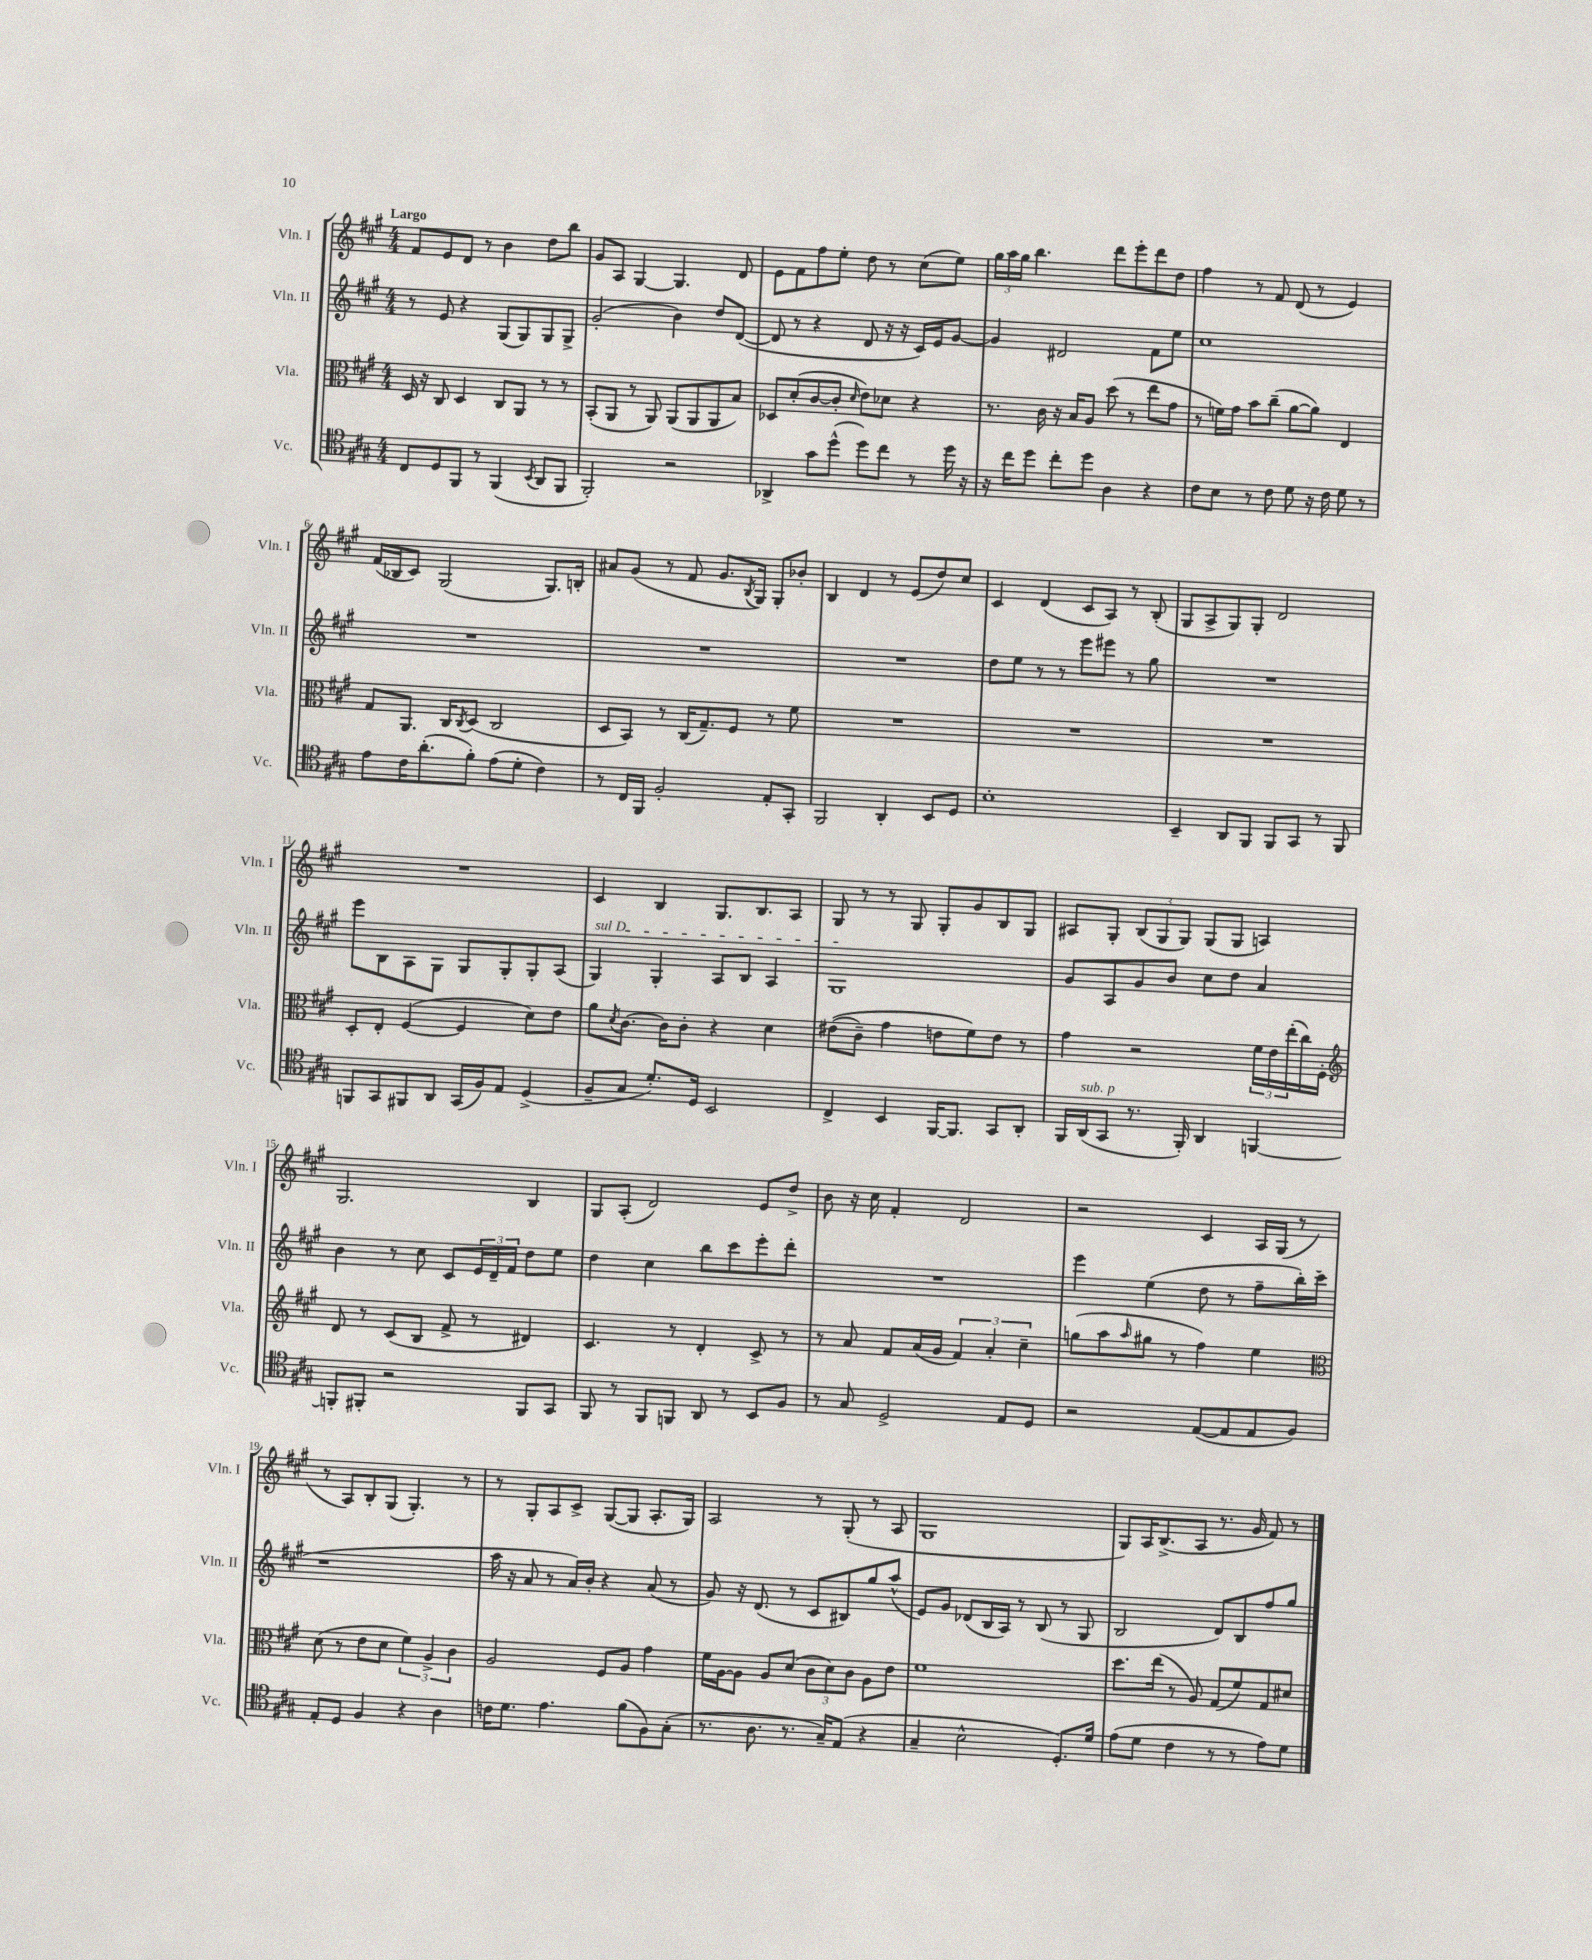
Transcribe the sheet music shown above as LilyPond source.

<<
\new StaffGroup <<
\new Staff = "s0" \with { instrumentName = "Vln. I" shortInstrumentName = "Vln. I" } {
    \clef treble \key a \major \numericTimeSignature \time 4/4 \tempo "Largo"
    fis'8 e'8 d'8 r8 b'4 d''8 b''8 |
    gis'8 a8 gis4~ gis4. d'8 |
    e'8 fis'8 fis''8 e''8-. d''8 r8 cis''8( e''8) |
    \tuplet 3/2 { gis''16 a''16 gis''16 } b''4. d'''8 e'''8-. d'''8 d''8 |
    fis''4 r8 fis'8 d'8( r8 e'4) |
    fis'16( bes16 cis'8) gis2( gis8.) b16-. |
    ais'8 gis'8( r8 fis'8 gis'8. \acciaccatura { b8 } gis16) gis8-. bes'8-. |
    b4 d'4 r8 e'8( d''8) cis''8 |
    cis'4 d'4( cis'8 a8) r8 b8-.( |
    gis8 a8-> gis8) gis8-. d'2 |
    R1 |
    cis'4 b4 gis8. b8. a8 |
    gis8 r8 r8 gis8 gis8-. gis'8 b8 gis8 |
    ais8 gis8-. \tuplet 3/2 { b8( gis8 gis8) } gis8( gis8 a4) |
    gis2. b4 |
    gis8 a8-.( d'2) e'8 d''8-> |
    b'8 r16 cis''16 fis'4-. d'2 |
    r2 cis'4 a16 gis16( r8 |
    r8 a8) b8-. gis8( gis4.-.) r8 |
    r8 gis8-. a8 cis'8-> gis8~( gis8 a8.-. gis16) |
    a2 r8 gis8-.( r8 a8 |
    gis1 |
    gis8) a16 b8.->( a8 r8. gis'16 fis'8) r8 \bar "|." |
}
\new Staff = "s1" \with { instrumentName = "Vln. II" shortInstrumentName = "Vln. II" } {
    \clef treble \key a \major \numericTimeSignature \time 4/4
    r8 e'8 r4 gis8( gis8) gis8 gis8-> |
    gis'2-.( b'4) d''8 d'8~( |
    d'8 r8 r4 d'8 r16 r16 cis'16) e'16 gis'8~ |
    gis'4 dis'2 fis'8 e''8 |
    cis''1 |
    R1 |
    R1 |
    R1 |
    d''8 e''8 r8 r8 e'''8 eis'''8 r8 gis''8 |
    R1 |
    e'''8 b8 a8 gis8 gis8 gis8-. gis8-. a8( |
    \once \override TextSpanner.bound-details.left.text = \markup { \italic "sul D" } gis4\startTextSpan) gis4-. a8 b8 a4 |
    gis1\stopTextSpan |
    gis'8 a8 gis'8 b'8 cis''8 d''8 a'4 |
    b'4 r8 cis''8 cis'8 \tuplet 3/2 { e'16 d'16-- fis'16 } d''8 e''8 |
    d''4 cis''4 b''8 cis'''8 e'''8-. d'''8-. |
    R1 |
    e'''4 e''4( d''8 r8 fis''8-- b''16-.) cis'''16( |
    r1 |
    a''16 r16 a'8 r8 a'16) b'16-. r4 a'8( r8 |
    gis'8) r16 d'8.( r8 cis'8 bis8) gis''8 a''8-^( |
    e'8) gis'8 des'8( b16 a16) r8 b8( r8 gis8 |
    b2 d'8) b8 fis''8 gis''8 \bar "|." |
}
\new Staff = "s2" \with { instrumentName = "Vla." shortInstrumentName = "Vla." } {
    \clef alto \key a \major \numericTimeSignature \time 4/4
    d16 r16 cis8 d4 cis8 a,8 r8 r8 |
    b,8-.( a,8 r8 a,8) a,8( a,8 a,8 b8) |
    des8 d'8-.( cis'8~ cis'8-. \grace { d'16 } e'8) des'8 r4 |
    r8. cis'16 r16 b16 a8 d''8( r8 e''8 gis'8 |
    r8 f'16) gis'16 b'8 cis''8--( a'8~ a'8) e4 |
    gis8 a,8. cis16 \acciaccatura { cis8 } d8( cis2 |
    d8 b,8) r8 cis16( gis8.--) fis8 r8 fis'8 |
    R1 |
    R1 |
    R1 |
    d8-. e8-. fis4~( fis4 d'8) e'8 |
    a'8 \acciaccatura { d'8 } cis'8.~ cis'16 cis'8-. r4 d'4 |
    eis'8(\( cis'8--) gis'4 e'8 fis'8\) e'8 r8 |
    gis'4 r2 \tuplet 3/2 { fis'16 e'16 e''16-.( } cis''16) fis16-. |
    \clef treble d'8 r8 cis'8( b8 fis'8-> r8 dis'4) |
    cis'4. r8 d'4-. cis'8-> r8 |
    r8 a'8 fis'8 a'16( gis'16 \tuplet 3/2 { fis'4) a'4-. cis''4-- } |
    g''8( a''8 \grace { a''16 } gis''8 r8 fis''4) e''4 |
    \clef alto d'8( r8 e'8 d'8 \tuplet 3/2 { fis'4) a4-> cis'4 } |
    a2 fis8 a8 gis'4 |
    fis'16 a16~ a8 a8 d'8( \tuplet 3/2 { cis'8 d'8) cis'8 } a8 e'8 |
    fis'1 |
    d''8. e''16( r8 a8) gis8( fis'8) gis8 dis'8 \bar "|." |
}
\new Staff = "s3" \with { instrumentName = "Vc." shortInstrumentName = "Vc." } {
    \clef tenor \key a \major \numericTimeSignature \time 4/4
    cis8 d8 fis,8 r8 fis,4( \acciaccatura { b,8 } a,8 fis,8 |
    fis,2-.) r2 |
    aes,4-> gis'8 d''8-^( d''8) cis''8 r8 d''16 r16 |
    r16 cis''16 d''8 cis''8-. d''8 a4 r4 |
    cis'8 b8 r8 cis'8 d'8 r16 cis'16 d'8 r8 |
    e'8 cis'16 a'8.-.( fis'8-.) e'8( d'8-. cis'4) |
    r8 cis16 fis,16 fis2-. e8-. gis,8-. |
    fis,2 a,4-. b,8 d8 |
    b1-. |
    b,4-- a,8 fis,8 fis,8 gis,8 r8 fis,8 |
    f,8 gis,8 fis,8 a,8 gis,16( fis16) e8 d4->( |
    fis8-- gis8 d'8.-.) d16 b,2 |
    cis4-> b,4 fis,16~ fis,8. gis,8 a,8-. |
    fis,16 a,16^\markup { \italic "sub. p" }( gis,8 r8. fis,16-.) a,4 f,4~ |
    f,8-. fis,8-. r2 fis,8 gis,8 |
    fis,8 r8 fis,8 f,8 a,8 r8 b,8 fis8 |
    r8 gis8 d2-> e8 d8 |
    r2 e8~( e8 e8 fis8) |
    e8-. d8 fis4 r4 a4 |
    c'16 d'8. e'4. fis'8( fis8) gis8-.( |
    r8. a8. r8. gis16--) e8( r4 |
    gis4-- b2-^ d8.-.) d'16 |
    e'8( d'8 cis'4 r8 r8 e'8) d'8 \bar "|." |
}
>>
>>
